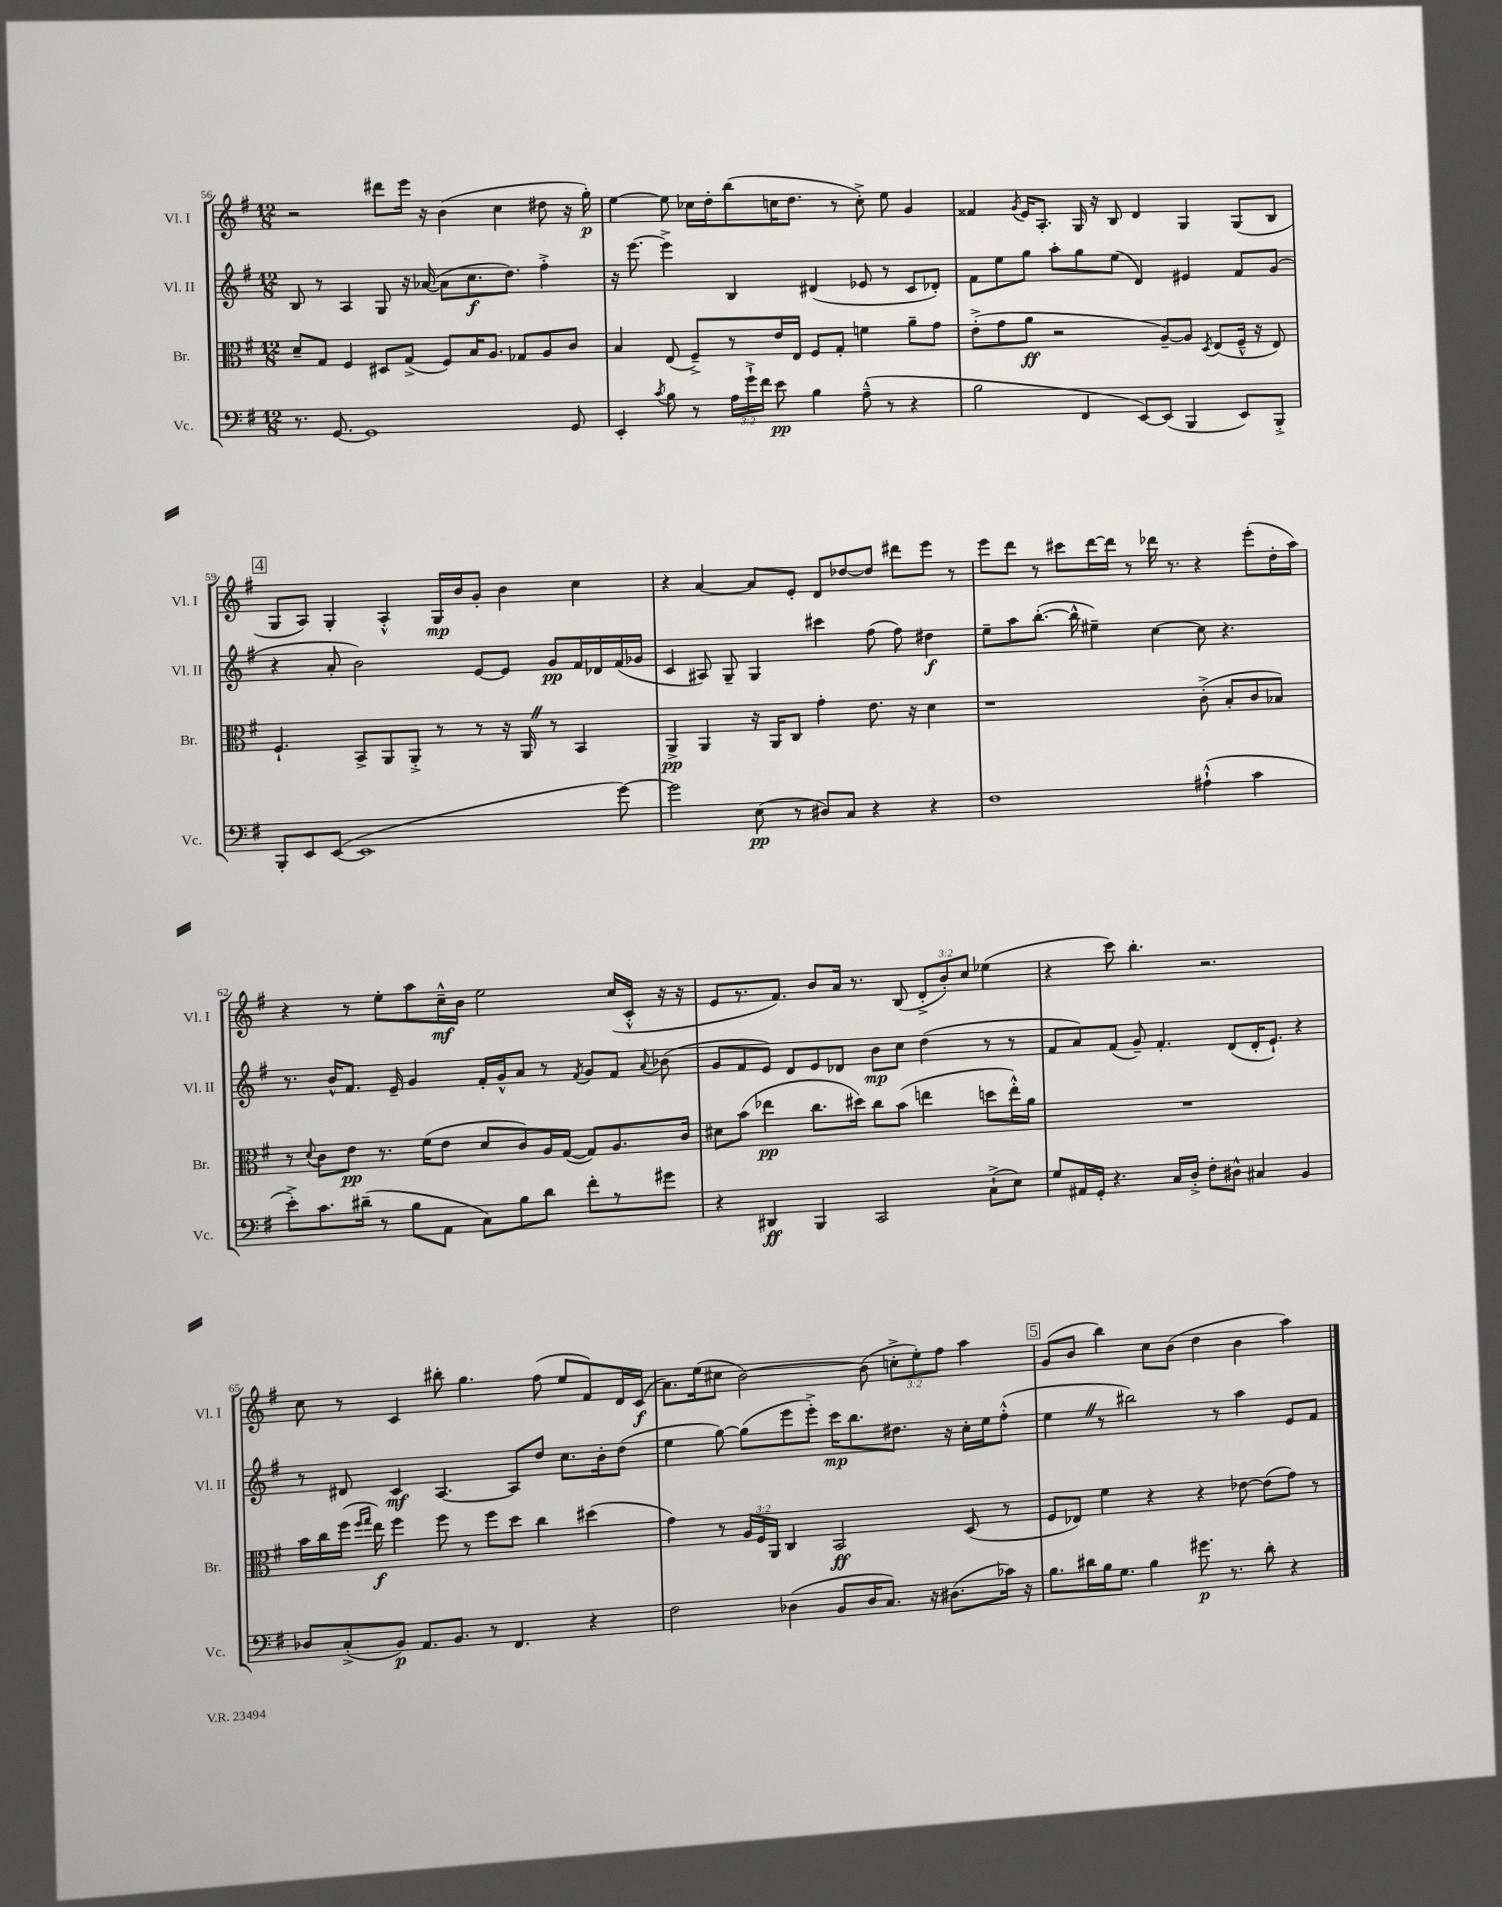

**kern	**kern	**kern	**kern
*staff4	*staff3	*staff2	*staff1
*clefF4	*clefC3	*clefG2	*clefG2
*k[f#]	*k[f#]	*k[f#]	*k[f#]
*M12/8	*M12/8	*M12/8	*M12/8
8.r	8d~	8B	2r
.	8G	8r	.
[8.GG	.	.	.
.	4F#	4A	.
1GG]	.	.	.
.	8D#	8G	8ddd#
.	(8G^	16r	16eee
.	.	([16a-	16r
.	8F#)	8a-]	(4b
.	16B	8.cc	.
.	8.A	.	.
.	.	.	4cc
.	.	8.dd)	.
.	8G-	.	.
.	8A	4ff#'^	8dd#
8GG	8c	.	16r
.	.	.	16gg')
=	=	=	=
4EE'	4B	16r	[4ee
.	.	[8.eee	.
8qc	.	.	.
8B	(8E	4eee^]	8ee]
8r	8F#~^)	.	16cc-
.	.	.	16dd'
24A	8r	4B	(8bb
24g`^	.	.	.
24f#	.	.	.
8e	16e	.	16cc
.	16E	.	8.dd
4B	8F#	(4d#	.
.	8G'	.	8r
(8A~^^	4f	8e-	8cc'^)
8r	.	8r	8ee
4r	8a~	8c	4g
.	8g	8d-')	.
=	=	=	=
2B	(8e'^	8f#	4f##
.	8g	8ee	.
.	.	.	8qg
.	8a	8gg	16e
.	.	.	8.A'
.	2r	8aa'	.
4FF#	.	8gg	16G
.	.	.	16r
.	.	(8ee	8B
[8EE)	.	4d)	4d
(8EE]	[8A~)	.	.
4BBB	8A]	4e#	4G
.	8qD	.	.
.	(8E	.	.
8EE)	16F#~^^	8f#	(8G
.	16r	.	.
8BBB'^	8E)	(8g	8B
=	=	=	=
8BBB'	4.F#`	4r	8G
8EE	.	.	8A)
([8EE	.	8a'	4G'
1EE]	8BB^	2b)	.
.	8AA	.	4A'^^
.	8AA'^	.	.
.	8r	.	16G
.	.	.	16b
.	8r	[8e	8g'
.	16r	8e]	4b
.	16AA	.	.
.	8r	8g	.
.	4BB	16f#	4cc
.	.	16d-	.
[8g)	.	(16f#	.
.	.	16g-	.
=	=	=	=
2g]	4AA^	4c	4r
.	4AA	8A#)	[4a
.	.	8G~	.
(8E	16r	4G	8a]
.	16AA	.	.
8r	8C	.	8e'
8D#)	4g'	4ccc#	8d
8C	.	.	[8dd-
4r	8.e	(8ff#	8dd-]
.	.	8ff#)	8ddd#
.	16r	.	.
4r	4d	4dd#	8eee
.	.	.	8r
=	=	=	=
1F#	1r	8ee~	8eee
.	.	8aa	8ddd
.	.	([8.bb'	8r
.	.	.	8ccc#
.	.	16bb^^]	.
.	.	4ee#~)	[16ddd
.	.	.	16ddd]
.	.	.	8r
.	.	[4cc	16ddd-
.	.	.	8.r
(4A#`^^	(8c'^	8cc]	4r
.	8B'	4.r	.
4c	8c	.	(8eee'
.	8B-)	.	16dd'
.	.	.	16aa)
=	=	=	=
8e'^)	8r	8.r	4r
.	8qqd	.	.
8.c	8c	.	.
.	.	16b^^	.
.	8e	8.f#	8r
(16d#~	.	.	.
8r	8.r	.	8ee'
.	.	16e~	.
8B	.	4g	8aa
.	(16f#	.	.
8AA	8e	.	16cc~^^
.	.	.	16b
8C)	8d	16f#'	2ee
.	.	16g^^	.
8B	8c)	8a	.
8d#	16A	8r	.
.	([16G	.	.
.	.	8qf#	.
8f#'	8G])	8g	.
8r	8.A	8f#	(16cc
.	.	.	16c'^^
.	.	8qqa	.
8g#	.	(8b-	16r
.	16c	.	16r
=	=	=	=
4r	8d#	8g	8e
.	(8b	8f#	8.r
4DD#	4ee-	8e)	.
.	.	.	8.f#)
.	.	8d	.
4BBB	8.cc	8e	8b
.	.	8d-	16a
.	16dd#)	.	8.r
2CC	8cc	8b	.
.	(8b	8cc	(8B
.	4ee	(4dd	12d'^
.	.	.	12b')
.	.	.	12cc
(8C`^	8dd	8r	(4ee-
8E)	16ee'^^)	8r	.
.	16a	.	.
=	=	=	=
8G	1.r	8f#	4r
16AA#	.	8a)	.
16GG'	.	.	.
4.r	.	(8f#	8ccc)
.	.	8g~)	4.bb'
.	.	4.f#'	.
16C	.	.	.
16D'^	.	.	.
8F#'	.	.	2.r
8D#^^	.	(8d	.
4C#	.	16d'	.
.	.	8.e`)	.
4BB	.	4r	.
=	=	=	=
8D-	16b	8r	8cc
.	16cc	.	.
(8C'^	(16ff#	8d#	8r
.	16qqff#	.	.
.	16qqgg	.	.
.	16ee)	.	.
8BB)	4ff#	4c	4c
8.AA	.	.	.
.	8ff#	[4.A	8bb#'
8.BB	.	.	.
.	8r	.	4.gg
8r	8ff#	.	.
4.FF#	8dd	8A]	.
.	4cc	8dd	(8ff#
.	.	8.cc	8ee
4r	(4dd#	.	8f#)
.	.	16b'	.
.	.	(8dd	16d
.	.	.	(16c
=	=	=	=
2F#	4g)	4ee	8.a)
.	.	.	(16ee
.	8r	[8gg)	8cc#
.	24A	(8gg]	[2b)
.	24F#	.	.
.	24AA	.	.
(4D-	4C	8eee	.
.	.	8eee'^)	.
8BB	2BB	16ccc	.
.	.	8.bb	.
16D-	.	.	(8b]
8.C)	.	.	.
.	.	8.dd#	12cc'^
.	.	.	12ee')
16r	.	.	.
.	.	.	12ff#
(8.D#	.	16r	.
.	(8D	16cc'	4aa
.	.	16ee	.
16c-)	8r	(8ff#'^^	.
16r	.	.	.
=	=	=	=
8.B	8F#	4ee	(8g
.	8E-)	.	8b
16d#	.	.	.
16B	4f#	8r	4bb)
8.G	.	.	.
.	.	2bb#)	.
4B	4r	.	8cc
.	.	.	(8b
8.g#	4r	.	4dd
.	.	8r	.
8.r	.	.	.
.	[8e-	4aa	4b
8d#'	(8e-]	.	.
4r	8g)	8e	4aa)
.	8r	8f#	.
==	==	==	==
*-	*-	*-	*-
